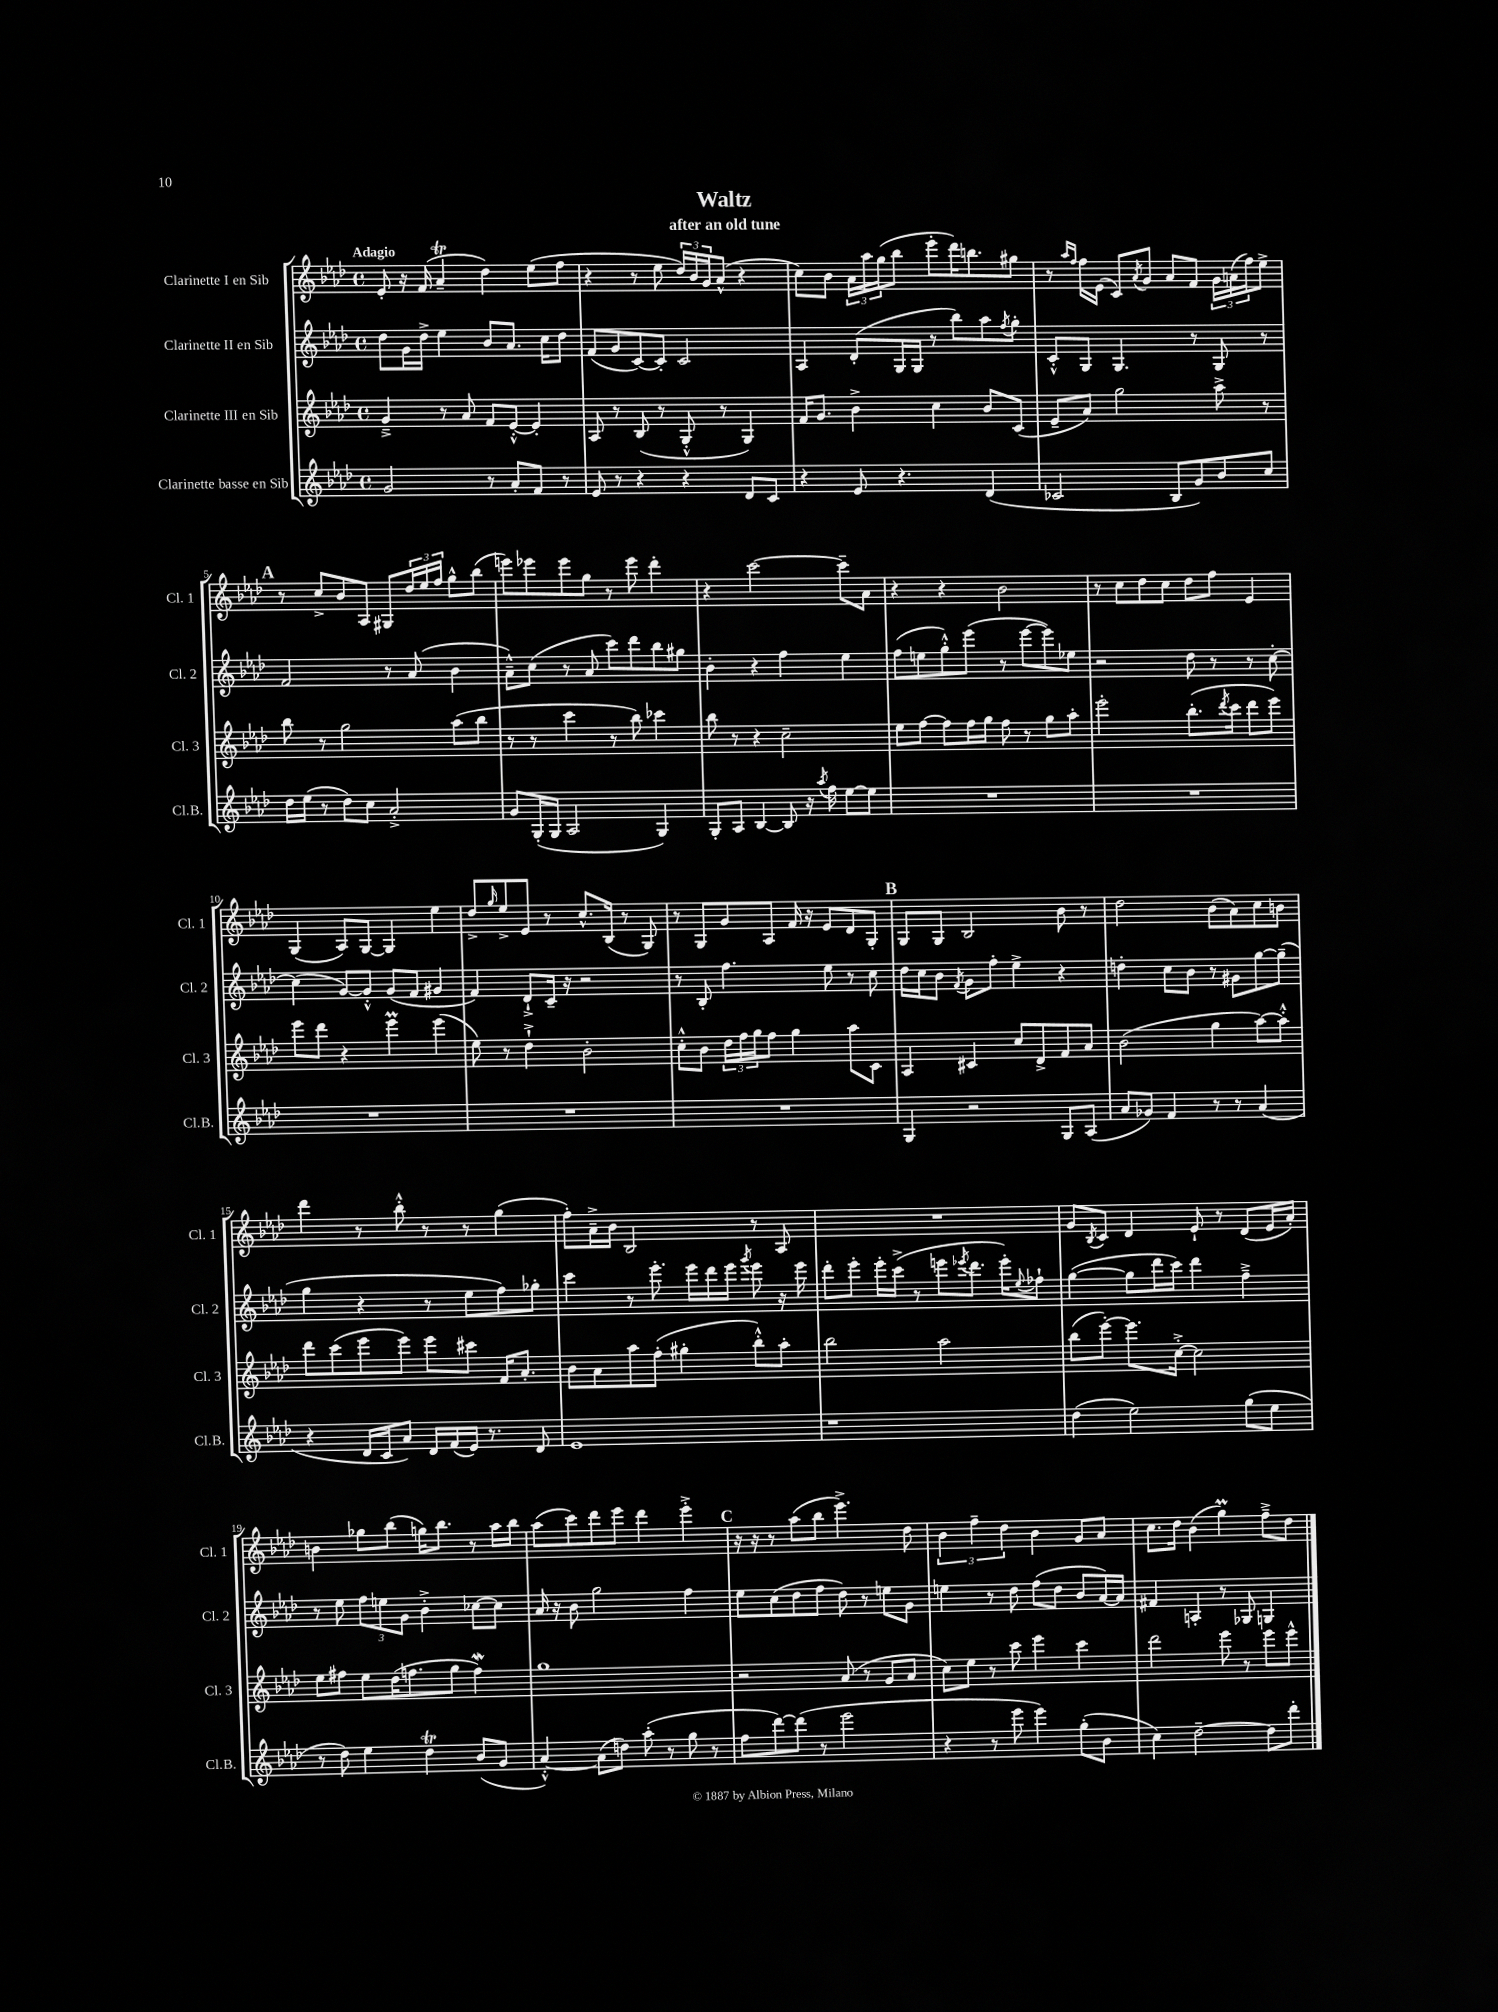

**kern	**kern	**kern	**kern
*part4	*part3	*part2	*part1
*staff4	*staff3	*staff2	*staff1
*I"Clarinette basse en Sib	*I"Clarinette III en Sib	*I"Clarinette II en Sib	*I"Clarinette I en Sib
*I'Cl.B.	*I'Cl. 3	*I'Cl. 2	*I'Cl. 1
*clefG2	*clefG2	*clefG2	*clefG2
*k[b-e-a-d-]	*k[b-e-a-d-]	*k[b-e-a-d-]	*k[b-e-a-d-]
*M4/4	*M4/4	*M4/4	*M4/4
*met(c)	*met(c)	*met(c)	*met(c)
=1	=1	=1	=1
!	!	!	!LO:TX:a:B:t=Adagio
2g/	4g~^/	8dd-\L	8e-'/
.	.	16g\L	16r
.	.	16dd-^\JJ	(16f/
.	8r	4ee-\	4a-T~/
.	8a-/	.	.
8r	8f/L	8b-/L	4dd-\)
8a-'/L	[8e-'^^/J	8.a-/J	.
8f/J	4e-'/]	.	(8ee-\L
.	.	16cc\KL	.
8r	.	8dd-\J	8ff\J
=2	=2	=2	=2
8e-/	8A-/	(8f/L	4r
8r	8r	8g/	.
4r	(8B-/	[8c/)	8r
.	8r	8c'/J]	8ee-\
4r	8G'^^/	2c/	24dd-/LL)
.	.	.	24b-/
.	.	.	24g/J
.	8r	.	(8a-^^/J
8d-/L	4G/)	.	4r
8c/J	.	.	.
=3	=3	=3	=3
4r	16f/KL	4A-/	8cc\L)
.	8.g/J	.	.
.	.	.	8b-\J
8e-/	4b-^\	(8d-'/L	24a-\LL
.	.	.	24aa-\
.	.	.	(24gg\J
4.r	.	16G/L	8bb-\J
.	.	16G/JJ	.
.	4cc\	8r	8eee-'\L
.	.	8bb-\L)	16ddd-\K)
.	.	.	8.bbn\
(4d-/	8b-/L	8aa-\	.
.	.	8qff/	.
.	(8c/J	8gg'\J	8gg#X\J
=4	=4	=4	=4
2c-X/	8e-~/L	8c'^^/L	8r
.	.	.	16qqaa-/LL
.	.	.	16qqff/JJ
.	8a-/J)	8G/J	16ff\LL
.	.	.	(16e-\JJ
.	2gg\	4.G/	8c/L)
.	.	.	8qa-/
.	.	.	8g/J
8B-/L	.	.	8a-/L
8g/)	.	8r	8f/J
8b-/	8aa-^\	8G/	24g\LL
.	.	.	(24an\
.	.	.	24ff\J)
8cc/J	8r	8r	8ee-^\J
!!LO:LB:g=z
!!LO:REH:place=s1:t=A
=5	=5	=5	=5
16dd-\LL	8bb-\	2f/	8r
(16ee-\JJ	.	.	.
8r	8r	.	8cc^/L
8dd-\L)	2gg\	.	8b-/
8cc\J	.	.	8A-/J
2a-'^/	.	8r	8G#X/L
.	.	(8a-/	24dd-/L
.	.	.	24ee-/
.	.	.	24ff/JJ
.	(8aa-\L	4b-\	8gg^^\L
.	8bb-\J	.	(8bb-\J
=6	=6	=6	=6
8g/L	8r	8a-~^^\L)	8eeen\L)
(16G'/L	8r	(8cc\J	8eee-X\
16G/JJ	.	.	.
2A-/	4ccc\	8r	8eee-\
.	.	8a-/	8gg\J
.	8r	8ccc\L)	8r
.	8bb-\)	8ddd-\	8eee-\
4G/)	4ccc-X\	8bb-\	4ddd-'\
.	.	8gg#X\J	.
=7	=7	=7	=7
8G'/L	8bb-\	4b-'\	4r
8A-/J	8r	.	.
[4B-/	4r	4r	[2ccc\
8B-/]	2cc~\	4ff\	.
16r	.	.	.
8qaa-/	.	.	.
16ff\	.	.	.
[8ee-\L	.	4ee-\	8ccc~\L]
8ee-\J]	.	.	8a-\J
=8	=8	=8	=8
1r	8ee-\L	(8ff\L	4r
.	[8ff\J	8een\	.
.	8ff\L]	8gg'^^\)	4r
.	16ff\L	(8eee-\J	.
.	16gg\JJ	.	.
.	8ff\	8r	2b-\
.	8r	[8eee-\L	.
.	8gg\L	8eee-\])	.
.	8aa-'\J	8ee-X\J	.
=9	=9	=9	=9
1r	2eee-'\	2r	8r
.	.	.	8cc\L
.	.	.	8dd-\
.	.	.	8cc\J
.	(8.bb-'\L	8dd-\	8dd-\L
.	.	8r	8ff\J
.	8qddd-/	.	.
.	16ccc\Jk	.	.
.	8ddd-\L	8r	4e-/
.	8eee-\J)	[8cc'\	.
!!LO:LB:g=z
=10	=10	=10	=10
1r	8eee-\L	(4cc\]	(4G/
.	8ddd-\J	.	.
.	4r	[8g/L)	8A-/L)
.	.	8g'^^/J]	[8G/J
.	4eee-M\	(8g/L	4G/]
.	.	8f/J	.
.	(4eee-\	4g#X/	4ee-\
=11	=11	=11	=11
1r	8ee-\)	4f/)	8dd-^/L
.	.	.	16qqgg/
.	8r	.	8ee-^/
.	4dd-`^\	8d-`^/L	8e-/J
.	.	16c~/Jk	8r
.	.	16r	.
.	2b-'\	2r	8.cc^^/L
.	.	.	(16B-/Jk
.	.	.	8r
.	.	.	8G/)
=12	=12	=12	=12
1r	8cc'^^\L	8r	8r
.	8b-\J	8B-'/	8G/L
.	24dd-\LL	4.ff\	8g/
.	24ff\	.	.
.	24gg\J	.	.
.	8ff\J	.	8A-/J
.	4gg\	.	16f/
.	.	.	16r
.	.	8ee-\	8e-/L
.	8aa-\L	8r	8d-/
.	8c\J	8cc\	8G'/J
!!LO:REH:place=s1:t=B
=13	=13	=13	=13
4G/	4A-/	16dd-\LL	8G/L
.	.	16cc\J	.
.	.	8b-\J	8G/J
.	.	8qf/	.
2r	4c#X/	8g\L	2B-/
.	.	8ff'\J	.
.	8cc/L	4ee-^\	.
.	8d-^/	.	.
8G/L	8f/	4r	8b-\
(8A-/J	8a-/J	.	8r
=14	=14	=14	=14
8a-/L	(2b-\	4ddn'\	2dd-\
8g-X/J)	.	.	.
4f/	.	8cc\L	.
.	.	8b-\J	.
8r	4gg\	8r	(8b-\L
8r	.	8g#X\L	8a-\)
(4a-/	[8aa-\L)	[8gg\	8cc\
.	8aa-'^^\J]	(8gg~\J]	8bn\J
!!LO:LB:g=z
=15	=15	=15	=15
4r	8ddd-\L	4gg\	4ddd-\
.	(8ccc\	.	.
16d-/LL	8eee-\	4r	8r
16c/J	.	.	.
8a-/J)	8eee-\J)	.	8bb-'^^\
16d-/LL	8eee-\L	8r	8r
(16f/	.	.	.
16e-/JJ)	8ccc#X\J	8ee-\L	8r
8.r	.	.	.
.	16f/KL	8ff\)	(4gg\
.	8.a-'/J	.	.
8d-/	.	8gg-X'\J	.
=16	=16	=16	=16
1e-	8b-\L	4ccc\	8ff'\L)
.	8a-\	.	16a-~^\L
.	.	.	16b-\JJ
.	8aa-\	8r	2B-/
.	(8ff'\J	8.eee-'\	.
.	4gg#X'\	.	.
.	.	16eee-\LL	.
.	.	16ddd-\	.
.	.	16eee-\JJ	.
.	.	8qggg/	.
.	8bb-'^^\L)	8eee-\	8r
.	8aa-'\J	16r	8A-/
.	.	16eee-\	.
=17	=17	=17	=17
1r	2bb-\	8ddd-'\L	1r
.	.	8eee-'\J	.
.	.	16eee-'\LL	.
.	.	(16ccc^\JJ	.
.	.	8r	.
.	2aa-\	8eeen\L	.
.	.	8qeee-X/	.
.	.	8.ddd-\J	.
.	.	16eee-'\KL)	.
.	.	8qqee-/	.
.	.	8ff-X`\J	.
=18	=18	=18	=18
(4dd-\	(8bb-\L	([4gg\	8g/L
.	.	.	8qB-/
.	[8eee-'\J)	.	8c/J
2ee-\)	8.eee-\L]	8gg\L]	4d-/
.	.	16ddd-\L	.
.	[16cc'^\Jk	16ccc\JJ)	.
.	2cc\]	4ddd-\	8e-`/
.	.	.	8r
(8gg\L	.	4ff~^\	(8d-/L
8ee-\J	.	.	16e-/L
.	.	.	16a-'/JJ)
!!LO:LB:g=z
=19	=19	=19	=19
8r	8ee-\L	8r	4bn\
8dd-\)	8ff#X\J	8ee-\	.
4ee-\	8ee-\L	12ff\L	8gg-X\L
.	.	12een\	.
.	(16dd-\K	.	(8bb-\J
.	.	12g\J	.
.	8.ffn\	.	.
4dd-T\	.	4b-'^\	16ggn\KL)
.	.	.	8.bb-\J
.	8gg\J	.	.
(8b-/L	4ffW\)	[8cc-X\L	8r
8g/J	.	8cc-\J]	16aa-\LL
.	.	.	16bb-\JJ
=20	=20	=20	=20
[4a-'^^/)	1gg	16a-/	(8aa-\L
.	.	16r	.
.	.	8b-\	8ccc\)
(8a-\L]	.	2gg\	8ddd-\
8ddn\J)	.	.	8eee-\J
(8aa-'\	.	.	4ddd-\
8r	.	.	.
8gg\	.	4ff\	4eee-'^\
8r	.	.	.
!!LO:REH:place=s1:t=C
=21	=21	=21	=21
8ff\L	2r	8ee-\L	16r
.	.	.	16r
[8ddd-\)	.	(8cc\	8r
(8ddd-\J]	.	8dd-\	(8aa-\L
8r	.	8ff\J	8bb-\J
2eee-\	(8a-/	8dd-\)	4.eee-^\)
.	8r	8r	.
.	8g/L	8een\L	.
.	8a-/J	8g\J	8dd-\
=22	=22	=22	=22
4r	8cc\L)	4een\	6b-\
.	8ee-\J	.	.
.	.	.	6ff~\
8r	8r	8r	.
.	.	.	6dd-\
8eee-\	8ccc\	8dd-\	.
4eee-\)	4eee-\	(8ff\L	4b-\
.	.	8dd-\J	.
(8gg'\L	4ccc\	8b-/L	8g/L
8b-\J	.	[16a-/L)	8a-/J
.	.	16a-/JJ]	.
=23	=23	=23	=23
4cc\)	2ddd-\	4f#X/	8.cc\L
.	.	.	16dd-\Jk
[2dd-~\	.	4An'/	(4b-\
.	8eee-\	8r	4ggm\)
.	8r	8G-X/	.
8dd-\L]	8eee-\L	4Gn/	8ff~^\L
8ddd-'\J	8eee-^^\J	.	8dd-\J
==	==	==	==
*-	*-	*-	*-
